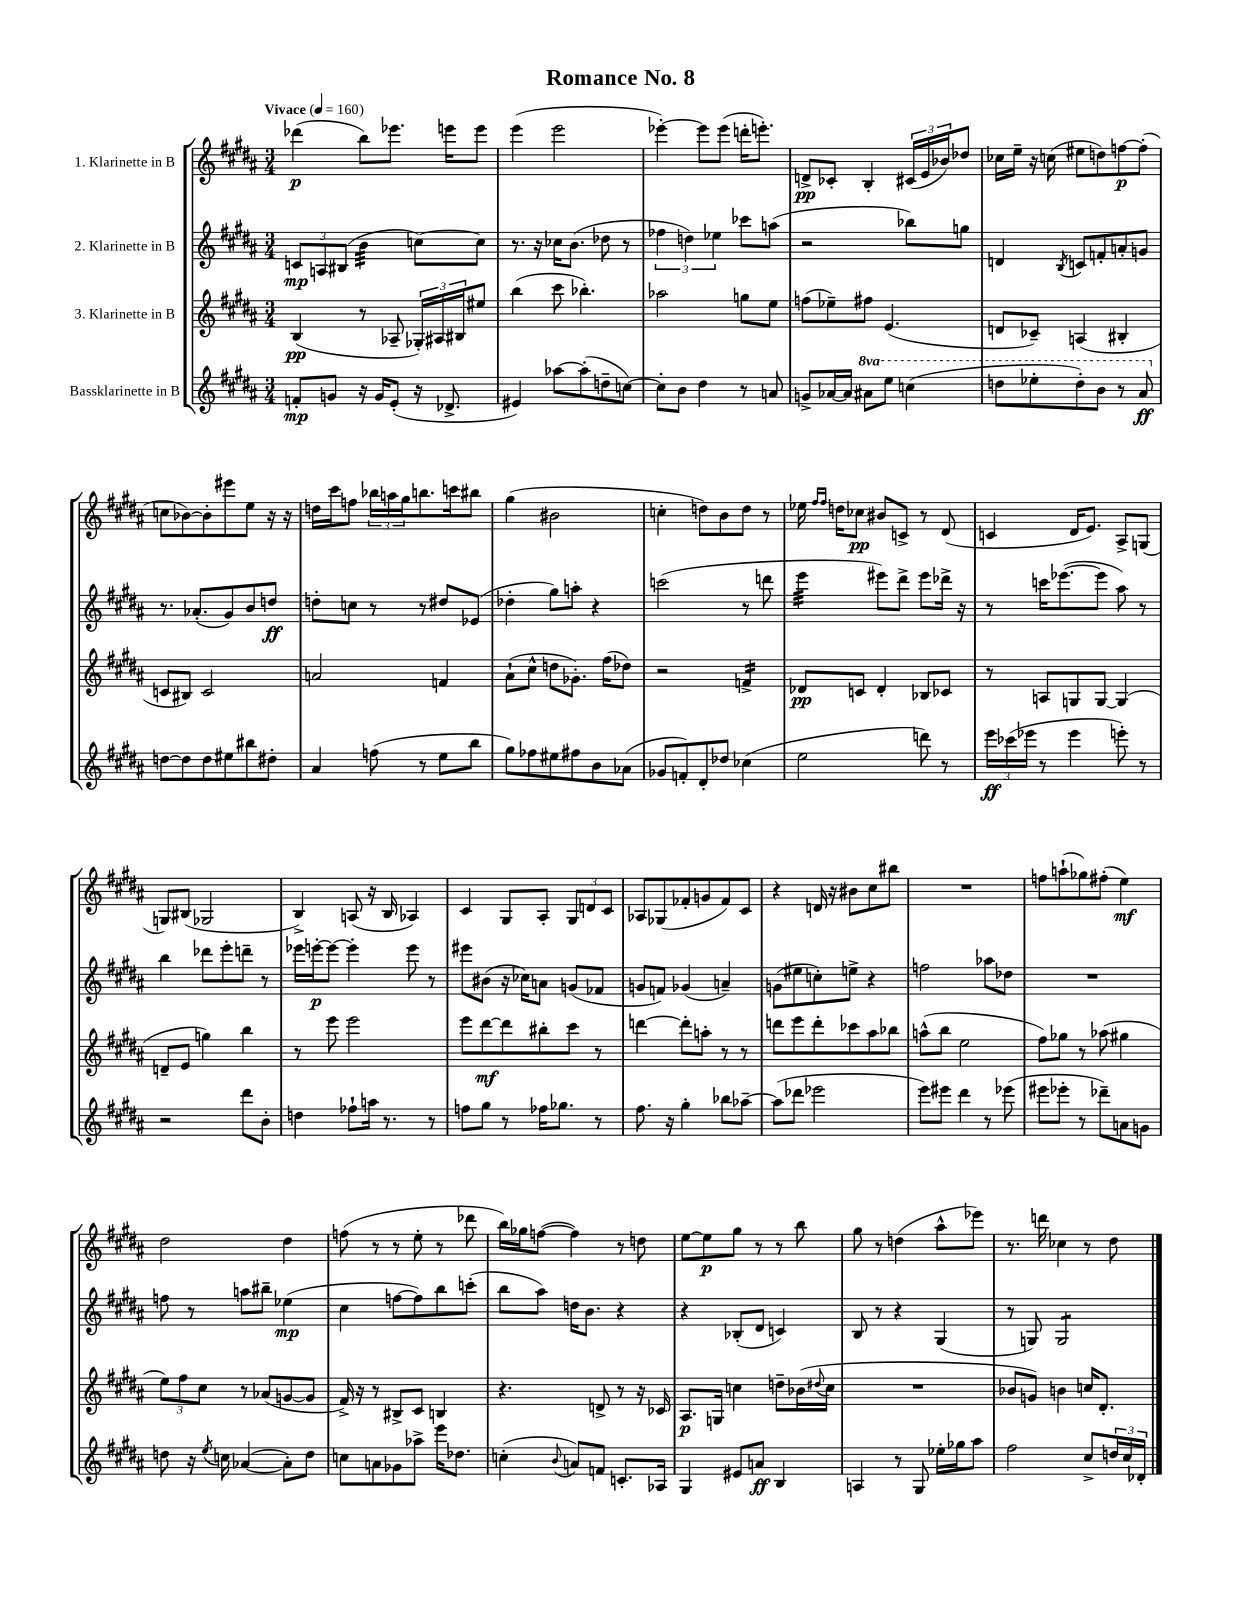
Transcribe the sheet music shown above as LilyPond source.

\header { title = "Romance No. 8" }
<<
\new StaffGroup <<
\new Staff = "s0" \with { instrumentName = "1. Klarinette in B" } {
    \clef treble \key b \major \numericTimeSignature \time 3/4 \tempo "Vivace" 4 = 160
    des'''4\p( b''8) ees'''8. e'''16 e'''8 |
    e'''4( e'''2 |
    ees'''4~-.) ees'''8 ees'''8( d'''16-. e'''8.-.) |
    d'8->\pp ces'8-. b4-. \tuplet 3/2 { cis'16( e'16 bes'16) } des''8 |
    ces''16 e''16-- r16 c''16( eis''8 d''8) f''8~\p f''8-.( |
    c''8 bes'8~) bes'8-. eis'''8 e''8 r16 r16 |
    d''16 cis'''16 f''8 \tuplet 3/2 { bes''16 a''16 gis''16 } b''8. c'''16 bis''8 |
    gis''4( bis'2 |
    c''4-. d''8) b'8 d''8 r8 |
    ees''16 \grace { fis''16 fis''16 } d''16 ces''8\pp bis'8 c'8-> r8 dis'8( |
    c'4 dis'16 e'8.) ais8-> g8( |
    g8) bis8( ges2 |
    b4->) a8( r16 b16 aes4) |
    cis'4 gis8 ais8-. \tuplet 3/2 { gis8 d'8 cis'8 } |
    aes8 ges8( fes'8-. g'8 fes'8) cis'8 |
    r4 d'16 r16 bis'8 cis''8 bis''8 |
    R2. |
    f''8 a''8-!( ges''8) fis''8-.( e''4\mf) |
    dis''2 dis''4 |
    f''8( r8 r8 e''8-. r8 des'''8 |
    b''16) ges''16 f''8~( f''4) r8 d''8 |
    e''8~ e''8\p gis''8 r8 r8 b''8 |
    gis''8 r8 d''4( ais''8-^ ees'''8) |
    r8. d'''16 ces''4 r8 dis''8 \bar "|." |
}
\new Staff = "s1" \with { instrumentName = "2. Klarinette in B" } {
    \clef treble \key b \major \numericTimeSignature \time 3/4
    \tuplet 3/2 { c'8\mp a8 bis8( } b'4:32 c''8~) c''8 |
    r8. r16 ces''16 b'8.( des''8 r8 |
    \tuplet 3/2 { fes''4 d''4) ees''4 } ces'''8 a''8( |
    r2 bes''8) g''8 |
    d'4 \acciaccatura { b8 } c'8 f'8-. a'8-. g'8 |
    r8. aes'8.-.( gis'8) b'8 d''8\ff |
    d''8-. c''8 r8 r8 dis''8 ees'8( |
    des''4-. gis''8) a''8-. r4 |
    c'''2( r8 d'''8 |
    e'''4:32 eis'''8) dis'''8-> eis'''8 des'''16-> r16 |
    r8 c'''16 ees'''8.~( ees'''8 ais''8) r8 |
    b''4 des'''8 e'''8-. d'''8-- r8 |
    ees'''16 e'''16~-.\p e'''8~ e'''4-. e'''8 r8 |
    eis'''8 bis'8( r16 ces''16) a'8 g'8( fes'8 |
    g'8 f'8) ges'4( a'4--) |
    g'8( eis''8 c''8-.) e''8-> r4 |
    f''2 aes''8 des''8 |
    R2. |
    f''8 r8 a''8 bis''8-- ees''4\mp( |
    cis''4 f''8~ f''8) b''8 c'''8-.( |
    b''8 ais''8) d''16 b'8. r4 |
    r4 bes8-.( dis'8 c'4) |
    b8 r8 r4 gis4( |
    r8 g8) g2:8 \bar "|." |
}
\new Staff = "s2" \with { instrumentName = "3. Klarinette in B" } {
    \clef treble \key b \major \numericTimeSignature \time 3/4
    b4\pp( r8 aes8-- \tuplet 3/2 { ges16-.) ais16 bis16 } eis''8 |
    b''4( cis'''8 bes''4.-.) |
    aes''2 g''8 e''8 |
    f''8( ees''8--) fis''8 e'4.( |
    d'8 ces'8--) a4( bis4-. |
    c'8 bis8) c'2 |
    a'2 f'4 |
    ais'8-!( cis''8-^ d''8 ges'8.-.) fis''16( des''8) |
    r2 f'4:16-> |
    des'8\pp c'8 des'4-. bes8 ces'8 |
    r8 a8 g8 g8~ g4( |
    d'8-- e'8 g''4) b''4 |
    r8 e'''8 e'''2 |
    e'''8 dis'''8~\mf dis'''8 bis''8-. cis'''8 r8 |
    d'''4~ d'''8-. a''8-. r8 r8 |
    d'''8 e'''8 d'''8-. ces'''8 ais''8 bes''8 |
    a''8-^( b''8 e''2 |
    fis''8) ges''8 r8 aes''8( gis''4 |
    \tuplet 3/2 { e''8) fis''8 cis''8 } r8 aes'8( g'8~ g'8 |
    fis'16->) r16 r8 bis8-> cis'8 b4 |
    r4. d'8-> r8 r16 ces'16 |
    ais8.\p g16 c''4 d''8-- bes'16( \appoggiatura { dis''8 } c''16 |
    R2. |
    bes'8 g'8) b'4 c''16 dis'8.-. \bar "|." |
}
\new Staff = "s3" \with { instrumentName = "Bassklarinette in B" } {
    \clef treble \key b \major \numericTimeSignature \time 3/4 \set Staff.ottavationMarkups = #ottavation-simple-ordinals
    f'8-.\mp g'8 r16 g'16 e'8-.( r16 des'8.-> |
    eis'4) aes''8~ aes''8-.( d''8-- c''8~) |
    c''8-. b'8 dis''4 r8 a'8 |
    g'8-> aes'16~ aes'16 \ottava #1 ais''!8 e'''8 c'''4( |
    d'''8 ees'''8-. d'''8-.) b''8 r8 ais''8\ff \ottava #0 |
    d''8~ d''8 d''8 eis''8 bis''8 dis''8-. |
    ais'4 f''8( r8 e''8 b''8 |
    gis''8) fes''8 eis''8 fis''8 b'8 aes'8( |
    ges'8 f'8-.) dis'8-. des''8 ces''4( |
    e''2 d'''8) r8 |
    \tuplet 3/2 { e'''16\ff ces'''16( ees'''16 } r8 ees'''4 e'''8-.) r8 |
    r2 dis'''8 b'8-. |
    d''4 fes''8-! a''16 r8. r8 |
    f''8 gis''8 r8 fes''16 ges''8. r8 |
    fis''8. r16 gis''4-. bes''8 aes''8~-- |
    aes''8( des'''8 ees'''2 |
    e'''8) eis'''8 dis'''4 r8 ees'''8( |
    eis'''8 ees'''8-. r8 des'''8--) a'8 g'8 |
    d''8 r16 \acciaccatura { e''8 } c''16 aes'4~( aes'8-.) d''8 |
    c''8 a'8 ges'8 aes''8-> e'''16 des''8. |
    c''4-.( \appoggiatura { b'8 } a'8) f'8 c'8.-. aes16 |
    gis4 eis'8 a'8\ff b4 |
    a4 r8 gis8 ees''16-. ges''16 ais''8 |
    fis''2 cis''8-> \tuplet 3/2 { d''16 cis''16 des'16-. } \bar "|." |
}
>>
>>
\layout { \context { \Score \remove "Bar_number_engraver" } }
